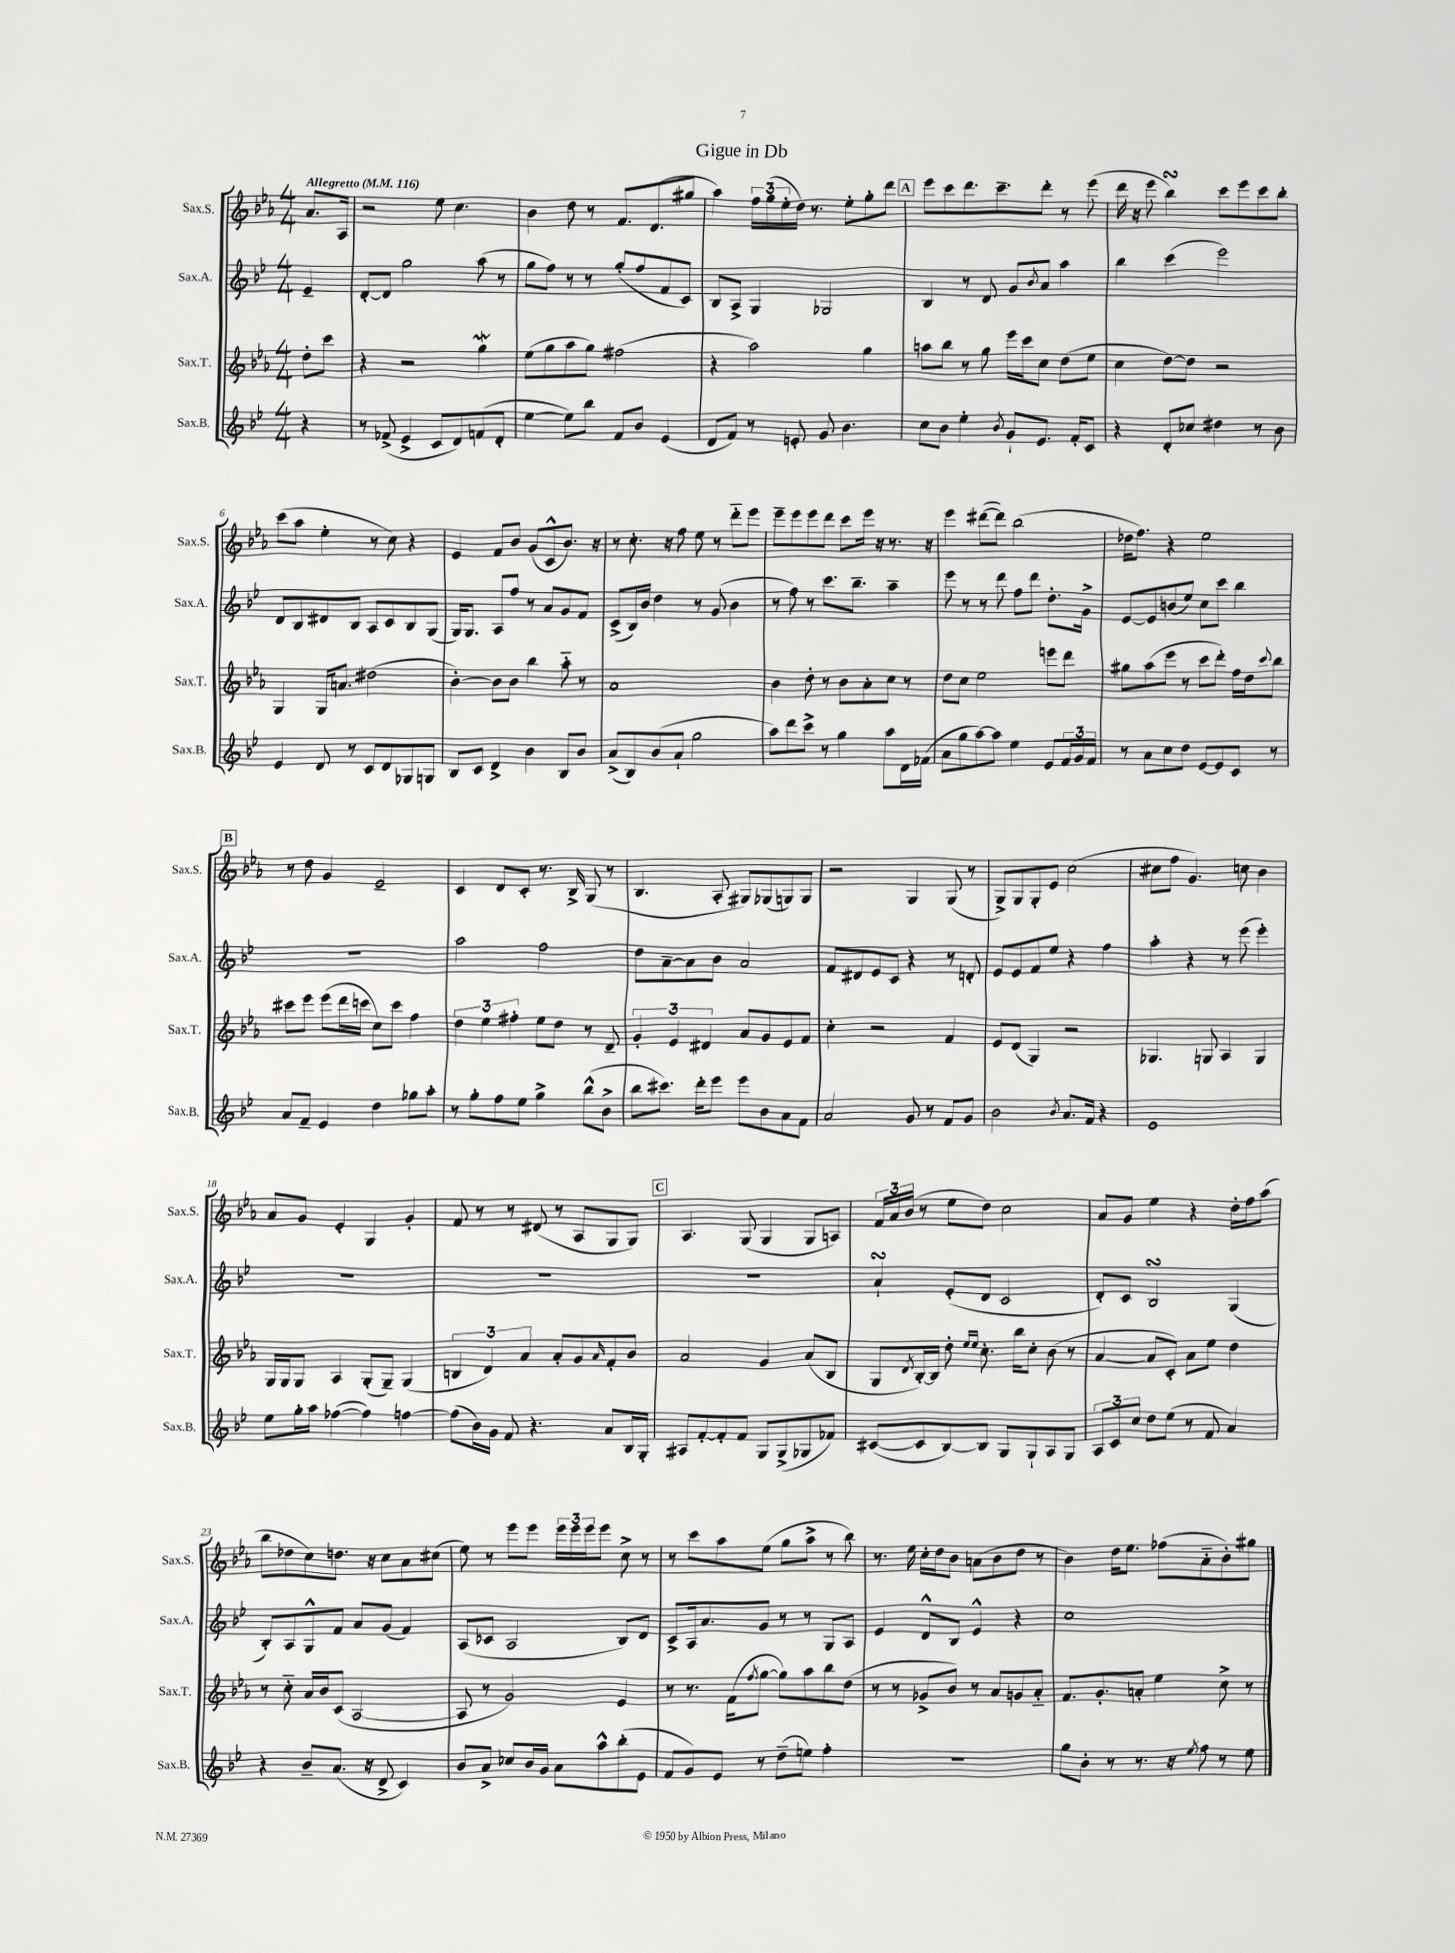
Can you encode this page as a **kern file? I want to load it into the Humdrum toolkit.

**kern	**kern	**kern	**kern
*part4	*part3	*part2	*part1
*staff4	*staff3	*staff2	*staff1
*I"Sax.B.	*I"Sax.T.	*I"Sax.A.	*I"Sax.S.
*I'Sax.B.	*I'Sax.T.	*I'Sax.A.	*I'Sax.S.
*clefG2	*clefG2	*clefG2	*clefG2
*k[b-e-]	*k[b-e-a-]	*k[b-e-]	*k[b-e-a-]
*M4/4	*M4/4	*M4/4	*M4/4
*MM116	*MM116	*MM116	*MM116
=	=	=	=
!	!	!	!LO:TX:a:B:t=Allegretto
4r	8dd'\L	4e-~/	8.a-/L
.	8ccc\J	.	.
.	.	.	16A-/Jk
=1	=1	=1	=1
8r	4r	[8d'/L	2r
(8f-X^/	.	8d/J]	.
4e-^/	2r	2gg\	.
8c/L	.	.	8ee-\
8d/)	.	.	4.cc\
(8fn/	4ggW\	(8aa\	.
8d'/J	.	8r	.
=2	=2	=2	=2
[4ee-\	(8ee-\L	8gg\L	4b-\
.	8gg\	8ff\J)	.
8ee-\L])	8aa-\	8r	8dd\
8bb-\J	8gg\J)	8r	8r
8f/L	(2ff#X\	(8gg'/L	8.f/L
8b-/J	.	8ff/	.
.	.	.	(8.d/
(4e-/	.	8f/	.
.	.	8c/J)	8gg#X/J
=3	=3	=3	=3
8d/L	4r	8B-/L	4aa-\)
8f/J)	.	8A^/J	.
8r	2aa-\)	4G/	24ff\LL
.	.	.	(24gg\
.	.	.	24ee-'\
8en'/	.	.	16dd\JJ)
.	.	.	8.r
8g/	.	2G-X/	.
4.b-\	.	.	8ee-'\L
.	4gg\	.	8gg'\
.	.	.	8ddd\J
!!LO:REH:place=s1:t=A
=4	=4	=4	=4
8cc\L	8aan\L	4B-/	8eee-\L
8b-\J	8bb-\J	.	8ccc\
4ee-'\	8r	8r	8.ddd\
.	8gg\	8d/	.
.	.	.	8.ccc~\
8qb-/	.	.	.
8g`/L	16eee-\LL	8g/L	.
.	16ccc\J	.	.
.	.	8qb-/	.
8.e-/J	8cc\J	8a/J	8ddd'\J
.	(8dd\L	4aa\	8r
16f'/KL	.	.	.
8c/J	8ee-\J	.	(8eee-\
=5	=5	=5	=5
4r	4cc\	4bb-\	16ddd\
.	.	.	16r
.	.	.	8eee-\
8d'/L	[8dd\L)	(4ccc\	4bb-sSSS\)
8cc-X/J	8dd\J]	.	.
4dd#X\	2r	2eee-\)	8ccc\L
.	.	.	8eee-\
8r	.	.	8ccc\
8b-\	.	.	8bb-'\J
!!LO:LB:g=z
=6	=6	=6	=6
4e-/	4G/	8d/L	(8ccc\L
.	.	8B-/	8aa-\J
8d/	16G/KL	8d#X/	4ee-'\
.	8.an/J	.	.
8r	.	8B-/J	.
8c/L	(2dd#X\	8A/L	8r
8d/	.	8c/	8cc\)
8G-X/	.	8B-/	4r
8Gn/J	.	(8G/J	.
=7	=7	=7	=7
8B-/L	[4b-'\)	16G/KL)	4e-/
.	.	8.G/J	.
8c/J	.	.	.
4d^/	8b-\L]	8A/L	8f/L
.	8b-\J	8ff/J	8b-/J
4b-\	4bb-\	8r	(8g/L
.	.	8a/L	8c^^/
8B-/L	8aa-\	8g/	8.b-/J)
8b-/J	8r	8f/J	.
.	.	.	16r
=8	=8	=8	=8
(8a^/L	1a-	(8c^/L	8r
8B-/)	.	16B-/L)	8.cc'\
.	.	16b-/JJ	.
(8b-/	.	4dd\	.
.	.	.	16r
8a`/J	.	.	8ff\
2gg\	.	8r	8ee-\
.	.	(8g/	8r
.	.	4b-\	8ddd\L
.	.	.	8eee-\J
=9	=9	=9	=9
8aa\L)	4b-\	8r	8eee-~\L
8ddd\	.	8ff\)	8eee-\
8ccc^\J	8dd'\	8r	8eee-\
8r	8r	8.ccc\L	8ddd\J
4gg\	8b-\L	.	8ccc\L
.	.	8.bb-~\J	.
.	8a-'\	.	16eee-\Jk
.	.	.	16r
8aa\L	8cc\J	4aa~\	8.r
16d\L	8r	.	.
(16f-X\JJ	.	.	16r
=10	=10	=10	=10
8a\L	8dd\L	8eee-\	4eee-\
8gg\	8cc\J	8r	.
[8aa\)	2ee-\	8r	([8ddd#X\L
8aa\J]	.	8ddd\	8ddd#\J])
4ee-\	.	8ff\L	(2bb-\
.	.	8ddd\J	.
8e-/L	8eeen\L	8.dd'\L	.
24f/L	8ddd\J	.	.
24g/	.	.	.
.	.	16g^\Jk	.
24f/JJ	.	.	.
=11	=11	=11	=11
8r	8gg#X\L	[8e-/L	16dd-X\KL
.	.	.	8.ff\J)
8a\L	(8aa-\	8e-/]	.
8cc\	8eee-\J	(8bn/	4r
8dd\J	8r	8ee-/J)	.
[8e-/L	8ccc\L	8cc\L	2ee-\
8e-/]	8ddd'\J)	8ccc\J	.
8c/J	16ff\LL	4bb-\	.
.	16dd\J	.	.
.	8qqccc/	.	.
8r	8bb-\J	.	.
!!LO:LB:g=z
!!LO:REH:place=s1:t=B
=12	=12	=12	=12
8a/L	8ccc#X\L	1r	8r
8f~/J	8eee-\J	.	8dd\
4e-/	(8eee-\L	.	4g/
.	16ddd\L	.	.
.	16cccn\JJ	.	.
4dd\	8cc\L)	.	2e-~/
.	8ccc\J	.	.
8gg-X\L	4ff\	.	.
8aa'\J	.	.	.
=13	=13	=13	=13
8r	6dd\	2aa\	4c/
8gg'\L	.	.	.
.	6ee-\	.	.
8ff\	.	.	8d/L
.	6ff#X'\	.	.
8ee-\J	.	.	8c'/J
4gg^\	8ee-\L	2ff\	8.r
.	8dd\J	.	.
.	.	.	16B-^/
(8bb-^^\L	8r	.	(8G/
8b-^\J	8d~/	.	8r
=14	=14	=14	=14
8bb-\L	6g'/	8dd\L	4.B-/
8.ccc#X\J)	.	[8a~\	.
.	6e-/	.	.
.	.	8a\]	.
16ddd'\KL	.	.	.
.	6d#X/	.	.
8eee-\J	.	8b-\J	8A-'/
8eee-\L	8a-/L	2a/	8G#X/L)
8b-\	8g/	.	(8G-X/
8a\	8e-/	.	8Gn/)
8f\J	8f/J	.	8G/J
=15	=15	=15	=15
2a/	4cc'\	8f/L	2r
.	.	8d#X/	.
.	2r	8e-/	.
.	.	8c/J	.
8g/	.	4r	4G/
8r	.	.	.
8f/L	4f/	8r	(8G/
8g/J	.	8dn'/	8r
=16	=16	=16	=16
2b-\	8e-/L	8e-/L	8G^/L)
.	(8d/J	8e-/	8G/
.	4G/)	8f/	8G'/
.	.	8ee-/J	8e-/J
8qb-/	.	.	.
8.a/L	2r	4r	(2cc\
16f/Jk	.	.	.
4r	.	4ff\	.
=17	=17	=17	=17
1e-	4.G-X/	4aa'\	8cc#X\L
.	.	.	8ff\J
.	.	4r	4.g/)
.	8Gn/	.	.
.	4A-/	8r	.
.	.	(8eee-\	8ccn\
.	4G/	4eee-'\)	4b-\
!!LO:LB:g=z
=18	=18	=18	=18
8ee-\L	16G/LL	1r	8a-/L
.	16G/J	.	.
16gg'\L	8G/J	.	8g/J
16aa\JJ	.	.	.
([4ff-X\	4A-/	.	4e-'/
4ff-\])	(8G'/L	.	4G/
.	8G~/J)	.	.
[4ffn\	(4G/	.	4g'/
=19	=19	=19	=19
(8ff\L]	6Bn/	1r	8f/
16b-\L)	.	.	8r
.	6d/)	.	.
16g\JJ	.	.	.
8f/	.	.	8r
.	6a-/	.	.
4.r	.	.	(8d#X/
.	8a-'/L	.	8r
.	8g/	.	8A-/L
.	16qqa-/	.	.
8a/L	8f'/	.	8G/
16B-/L	8b-/J	.	8G/J)
16G'/JJ	.	.	.
!!LO:REH:place=s1:t=C
=20	=20	=20	=20
8A#X/L	2a-/	1r	4.A-/
[8f'/	.	.	.
8f'/]	.	.	.
8f/J	.	.	(8G/
8G/L	4g/	.	4G/
(8G^/	.	.	.
8G-X/	(8a-/L	.	8G/L
8f-X/J)	8B-/J	.	8An/J)
=21	=21	=21	=21
([8c#X/L	8G/L	4asSsS`/	24f/LL
.	.	.	24a-/
.	.	.	(24b-/JJ
.	8qd/	.	.
8c#/]	[16B-'/L)	.	8r
.	16B-/JJ]	.	.
[8B-/)	8dd'\	(8e-'/L	8ee-\L
.	16qqee-/LL	.	.
.	16qqee-/JJ	.	.
8B-/J]	8.cc'\	8d/J	8dd\J)
8G/L	.	2c/	2cc\
.	16bb-\KL	.	.
8G`/	8cc'\J	.	.
8A/	(8b-\	.	.
8G/J	8r	.	.
=22	=22	=22	=22
12A/L	[4a-/	8d'/L)	8a-/L
12c/	.	.	.
.	.	8c/J	8g/J
12cc/J	.	.	.
8dd\L	8a-/L]	2B-sSSs/	4ee-\
(8ee-\J	8c'/J)	.	.
8r	8a-\L	.	4r
8f/	8ee-\J	.	.
4a/)	4dd\	(4G/	16dd'\LL
.	.	.	16ff\J
.	.	.	(8aa-\J
!!LO:LB:g=z
=23	=23	=23	=23
4r	8r	8B-'/L)	8bb-\L
.	8cc\	8A/	8dd-X\
8b-~/L	16a-/LL	8G^^/	8cc\)
.	16b-/J	.	.
(8.a/J	(8c/J	8f/J	8.ddn\J
.	[2A-/	8a/L	.
16r	.	.	16r
8d^/	.	(8g/J	8cc\L
4c/)	.	4f/)	8a-\
.	.	.	(8cc#X\J
=24	=24	=24	=24
8b-/L	8A-/]	(8A/L	8ee-\)
8a^/J	8r	8c-X/J	8r
8cc-X/L	2g/)	2A/	8eee-\L
16b-/L	.	.	8eee-\J
16g/JJ	.	.	.
8a\L	.	.	24eee-\LL
.	.	.	24eee-\
.	.	.	24eee-\J
8aa^^\	.	.	8eee-\J
(8bb-'\	4e-/	8B-/L)	8cc^\
8e-\J	.	8d/J	8r
=25	=25	=25	=25
8f/L	8r	8c^/L	8r
8g/)	8.r	16A/k	8ccc\L
.	.	8.a/	.
8e-/J	.	.	8aa-\
.	(16f\KL	.	.
.	8qff/	.	.
8r	[8gg\J	8g/J	(8ee-\J
(8dd~\L	8gg\L])	8r	8gg\L
8een\J)	8aa-\	8r	8aa-^\J
4ff'\	8bb-\	8G/L	8r
.	(8dd\J	8A/J	8bb-\)
=26	=26	=26	=26
1r	8r	4e-/	8.r
.	8r	.	.
.	.	.	16ee-\
.	8g-X^/L	8d^^/L	16cc'\LL
.	.	.	16dd\J
.	8b-/J)	8B-/J	8b-\J
.	8r	4e-^^/	(8an\L
.	8a-/L	.	8b-\
.	8gn/	4r	8dd\J
.	8a-/J	.	8r
=27	=27	=27	=27
8gg\L	8.f/L	1cc	4b-\)
8b-'\J	.	.	.
.	8.g'/	.	.
8r	.	.	16dd\KL
.	.	.	8.ee-\J
8.r	8an'/J	.	.
.	4ee-\	.	(8ff-X\L
16r	.	.	.
8qee-/	.	.	.
8ff\	.	.	8a-\
8r	8cc^\	.	8b-'\)
8ee-\	8r	.	8gg#X\J
==	==	==	==
*-	*-	*-	*-
